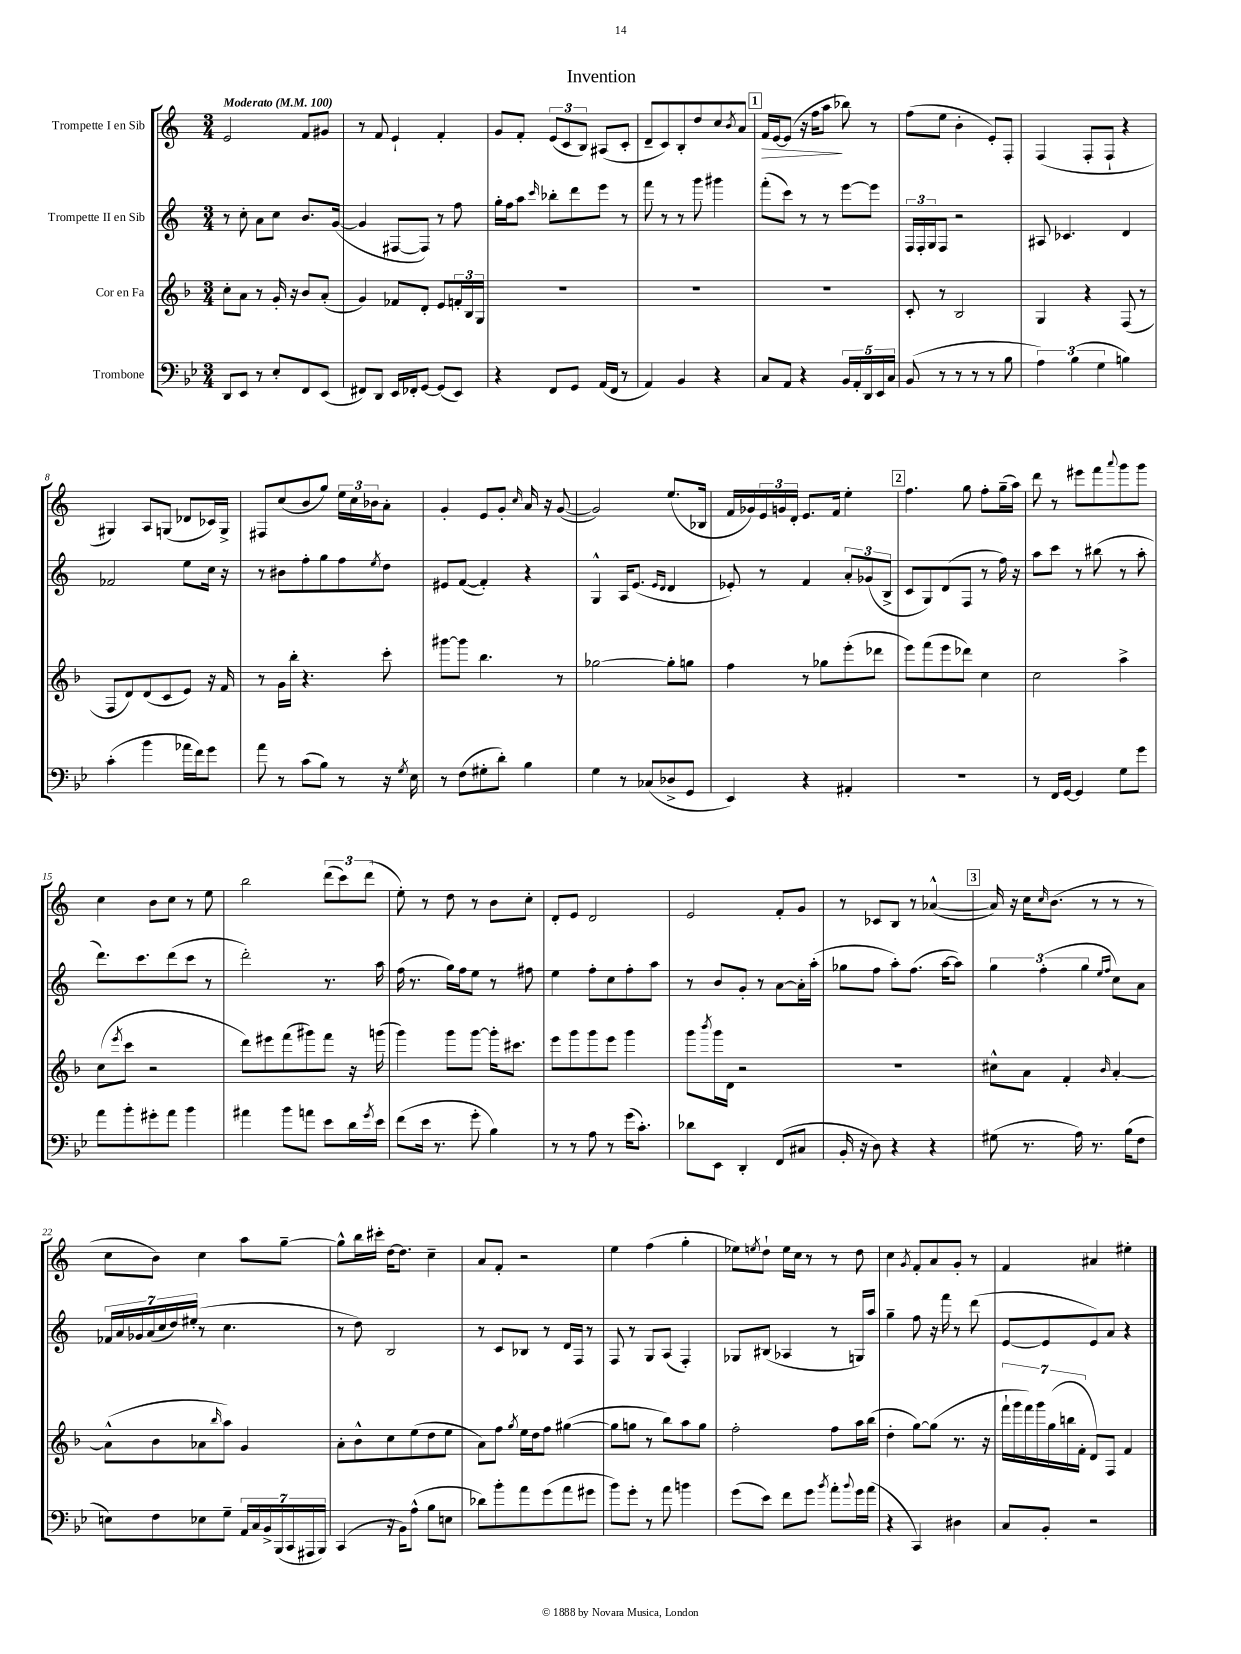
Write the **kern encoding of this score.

**kern	**kern	**kern	**kern	**dynam
*part4	*part3	*part2	*part1	*part1
*staff4	*staff3	*staff2	*staff1	*staff1
*I"Trombone	*I"Cor en Fa	*I"Trompette II en Sib	*I"Trompette I en Sib	*
*clefF4	*clefG2	*clefG2	*clefG2	*
*k[b-e-]	*k[b-]	*k[]	*k[]	*
*M3/4	*M3/4	*M3/4	*M3/4	*
*MM100	*MM100	*MM100	*MM100	*
=1	=1	=1	=1	=1
!	!	!	!LO:TX:a:B:t=Moderato	!
8DD/L	8cc'\L	8r	2e/	.
8EE-/J	8a\J	8cc'\	.	.
8r	8r	8a\L	.	.
8E-'/L	16g'/	8cc\J	.	.
.	16r	.	.	.
8FF/	8b-/L	8.b/L	8f/L	.
(8EE-/J	(8a'/J	.	8g#X/J	.
.	.	([16g/Jk	.	.
=2	=2	=2	=2	=2
8FF#X/L)	4g/)	4g/]	8r	.
8DD/J	.	.	8f/	.
16EE-/LL	8f-X/L	[8F#X/L	4e`/	.
16FF-X'/J	.	.	.	.
[8GG/J	8d'/J	8F#/J])	.	.
(8GG/L]	8e/L	8r	4f'/	.
8EE-/J)	24fn'/L	8ff\	.	.
.	24B-/	.	.	.
.	24G/JJ	.	.	.
=3	=3	=3	=3	=3
4r	2.r	16gg'\LL	8g/L	.
.	.	16ff\J	.	.
.	.	8aa\J	8f'/J	.
.	.	16qqccc/	.	.
8FF/L	.	8bb-X'\L	(12e/L	.
.	.	.	12c/	.
8GG/J	.	8ddd\	.	.
.	.	.	12B/J)	.
(16AA/LL	.	8eee\J	(8A#X/L	.
16FF/JJ	.	.	.	.
8r	.	8r	8c'/J	.
=4	=4	=4	=4	=4
4AA/)	2.r	8fff\	8d~/L	.
.	.	8r	8c/)	.
4BB-/	.	8r	8B'/	.
.	.	8ggg\	8dd/	.
4r	.	4ggg#X\	8cc/	.
.	.	.	8qb/	.
.	.	.	8a/J	.
!!LO:REH:place=s1:t=1
=5	=5	=5	=5	=5
!	!	!	!	!LO:HP:b
8C/L	2.r	(8fff'\L	16f/LL	>
.	.	.	[16e/J	.
8AA/J	.	8ccc\J)	(8e/J]	.
4r	.	8r	16r	.
.	.	.	16ff\KL	.
.	.	8r	8aa\J	.
20BB-/LL	.	[8eee\L	8bb-X\)	]
20AA'/	.	.	.	.
20DD/	.	.	.	.
.	.	8eee\J]	8r	.
20EE-/	.	.	.	.
20C/JJ	.	.	.	.
=6	=6	=6	=6	=6
(8BB-/	8c'/	24F/LL	(8ff\L	.
.	.	24F'/	.	.
.	.	24G/J	.	.
8r	8r	8F/J	8ee\J	.
8r	2B-/	2r	4b'\	.
8r	.	.	.	.
8r	.	.	8e'/L)	.
8B-\	.	.	8F'/J	.
=7	=7	=7	=7	=7
6A\)	4G/	8A#X/	(4F/	.
.	.	4.c-X/	.	.
(6B-\	.	.	.	.
.	4r	.	8F'/L	.
6G\	.	.	.	.
.	.	.	8F`/J	.
4Bn\)	(8F/	4d/	4r	.
.	8r	.	.	.
!!LO:LB:g=z
=8	=8	=8	=8	=8
(4c'\	8F/L	2f-X/	4G#X/)	.
.	8d/)	.	.	.
4b-\	(8d/	.	8A/L	.
.	8c/	.	(8Gn/J	.
16a-X\LL	8e/J)	8ee\L	8d-X/L	.
16f\J)	.	.	.	.
8g\J	16r	16cc\Jk	16c-X/L)	.
.	16f/	16r	16G^/JJ	.
=9	=9	=9	=9	=9
8a\	8r	8r	8F#X/L	.
8r	16g\LL	8b#X\L	(8cc/	.
.	16bb-'\JJ	.	.	.
(8c\L	4.r	8ff'\	8b/	.
8B-\J)	.	8gg\	8gg/J)	.
8r	.	8ff\	24ee\LL	.
.	.	.	24cc\	.
.	.	.	24b-X\J	.
.	.	8qee/	.	.
16r	8ccc'\	8dd\J	8a'\J	.
8qG/	.	.	.	.
16E-\	.	.	.	.
=10	=10	=10	=10	=10
8r	[8ggg#X\L	8e#X/L	4g'/	.
(8F\L	8ggg#\J]	([8f/J	.	.
8G#X'\	4.bb-\	4f'/])	8e/L	.
8d'\J)	.	.	8g'/J	.
.	.	.	16qqcc/	.
4B-\	.	4r	16a/	.
.	.	.	16r	.
.	8r	.	([8g/	.
=11	=11	=11	=11	=11
4G\	[2gg-X\	4G^^/	2g/])	.
8r	.	16A/KL	.	.
.	.	(8.e/J	.	.
(8C-X/L	.	.	.	.
.	.	16qqe/LL	.	.
.	.	16qqd/JJ	.	.
8D-X^/	8gg-'\L]	4d/	(8.ee/L	.
8GG/J	8ggn\J	.	.	.
.	.	.	16B-X/Jk	.
=12	=12	=12	=12	=12
4EE-/)	4ff\	8e-X'/)	16f/LL	.
.	.	.	16g-X/)	.
.	.	8r	24e/	.
.	.	.	24gn/	.
.	.	.	24d'/JJ	.
4r	8r	4f/	8.e/L	.
.	8gg-X\L	.	.	.
.	.	.	16f/Jk	.
4AA#X'/	(8eee'\	12a'/L	4ee'\	.
.	.	(12g-X/	.	.
.	8ddd-X\J	.	.	.
.	.	12B^/J	.	.
!!LO:REH:place=s1:t=2
=13	=13	=13	=13	=13
2.r	8eee\L)	8c/L	4.ff\	.
.	(8fff\	8G/)	.	.
.	8eee\	(8d/	.	.
.	8ddd-X\J)	8F/J	8gg\	.
.	4cc\	8r	8ff'\L	.
.	.	16ff\)	(16gg~\L	.
.	.	16r	16aa\JJ)	.
=14	=14	=14	=14	=14
8r	2cc\	8aa\L	8ddd\	.
16FF/LL	.	8ccc\J	8r	.
[16GG/JJ	.	.	.	.
4GG/]	.	8r	8eee#X\L	.
.	.	(8bb#X\	8fff\	.
.	.	.	8qqaaa/	.
8G\L	4aa^\	8r	8ggg\	.
8g\J	.	8aa'\	8ggg\J	.
!!LO:LB:g=z
=15	=15	=15	=15	=15
8a\L	(8cc\L	8.ddd\L)	4cc\	.
.	8qeee/	.	.	.
8b-'\	8ccc\J	.	.	.
.	.	8.ccc\	.	.
8g#X'\	2r	.	8b\L	.
8a\J	.	(8ddd\	8cc\J	.
4b-\	.	8ccc\J	8r	.
.	.	8r	8ee\	.
=16	=16	=16	=16	=16
4a#X\	8ddd\L)	2ddd'\)	2bb\	.
.	8eee#X\	.	.	.
8b-\L	(8fff\	.	.	.
8an\J	8ggg#X\)	.	.	.
8e-\L	8fff\J	8.r	(12ddd\L	.
.	.	.	12ccc\)	.
16d\L	16r	.	.	.
.	.	.	(12ddd\J	.
8qg/	.	.	.	.
16e-\JJ	(16gggn\	16aa\	.	.
=17	=17	=17	=17	=17
(8f\L	4ggg\)	(16ff\	8ee'\)	.
.	.	8.r	.	.
16e-\Jk	.	.	8r	.
8.r	.	.	.	.
.	8ggg\L	16gg\LL)	8dd\	.
.	.	16ff\J	.	.
8g'\	[8ggg\J	8ee\J	8r	.
4B-\)	16ggg'\KL]	8r	8b\L	.
.	8.ccc#X\J	.	.	.
.	.	8ff#X\	8cc'\J	.
=18	=18	=18	=18	=18
8r	8eee\L	4ee\	8d'/L	.
8r	8ggg\	.	8e/J	.
8A\	8ggg\	8ff'\L	2d/	.
8r	8eee\J	8cc\	.	.
(16g\KL	4ggg\	8ff'\	.	.
8.c'\J)	.	.	.	.
.	.	8aa\J	.	.
=19	=19	=19	=19	=19
8d-X\L	8ggg\L	8r	2e/	.
.	8qbbb-/	.	.	.
8EE-\J	16ggg\L	8b/L	.	.
.	16d\JJ	.	.	.
4DD'/	2r	8g'/J	.	.
.	.	8r	.	.
(8FF/L	.	[8a\L	8f'/L	.
8C#X/J	.	16a'\L]	8g/J	.
.	.	(16aa'\JJ	.	.
=20	=20	=20	=20	=20
16BB-'/	2.r	8gg-X\L	8r	.
16r	.	.	.	.
8D\)	.	8ff\J	8c-X/L	.
4r	.	8aa'\L)	8B/J	.
.	.	(8.ff\J	8r	.
4r	.	.	([4a-X^^/	.
.	.	[16aa\KL	.	.
.	.	8aa\J])	.	.
!!LO:REH:place=s1:t=3
=21	=21	=21	=21	=21
(8G#X\	8cc#X^^\L	6gg\	16a-/])	.
.	.	.	16r	.
8.r	8a\J	.	16cc\KL	.
.	.	(6ff'\	.	.
.	.	.	16qqcc/	.
.	.	.	(8.b\J	.
.	4f'/	.	.	.
16A\)	.	.	.	.
.	.	6gg\	.	.
8.r	.	.	8r	.
.	.	16qqee/LL	.	.
.	16qqb-/	16qqff/JJ	.	.
.	[4a'/	8cc\L)	8r	.
(16B-\KL	.	.	.	.
8F\J	.	8a\J	8r	.
!!LO:LB:g=z
=22	=22	=22	=22	=22
8En\L)	(8a^^\L]	28f-X/LL	8cc\L	.
.	.	28a/	.	.
.	.	28g-X/	.	.
.	.	(28a/	.	.
8F\	8b-\	.	8b\J)	.
.	.	28cc/	.	.
.	.	28dd/)	.	.
.	.	(28ee#X'/JJ	.	.
8E-X\	8a-X\	8r	4cc\	.
.	16qqbb-/	.	.	.
8G~\J	8aa\J)	4.cc\	.	.
28AA/LL	4g/	.	8aa\L	.
28C/	.	.	.	.
28BB-^/	.	.	.	.
(28BBB-/	.	.	.	.
.	.	.	[8gg~\J	.
28CC/	.	.	.	.
28AAA#X/	.	.	.	.
28BBB-/JJ)	.	.	.	.
=23	=23	=23	=23	=23
(4CC/	8a'\L	8r	8gg^^\L]	.
.	8b-^^\	8dd\)	16bb\L	.
.	.	.	16ccc#X'\JJ	.
16r	8cc\	2B/	[16dd\KL	.
16BB-\KL)	.	.	8.dd\J]	.
(8A^^\J	(8ee\	.	.	.
8B-\L	8dd\	.	4cc~\	.
8En\J	8ee\J	.	.	.
=24	=24	=24	=24	=24
8d-X\L)	8a\L)	8r	8a/L	.
8b-'\	8ff\J	8c/L	8f'/J	.
.	8qgg/	.	.	.
8a\	16ee\LL	8B-X/J	2r	.
.	16dd\J	.	.	.
(8g\	8ff\J	8r	.	.
8a\	([4gg#X\	16d/LL	.	.
.	.	16F/JJ	.	.
8g#X\J	.	8r	.	.
=25	=25	=25	=25	=25
8b-\L)	8gg#\L]	8F/	4ee\	.
8g'\J	8ggn\J	8r	.	.
8r	8r	8G/L	(4ff\	.
8a\	8bb-\L)	(8A/J	.	.
4bn\	8aa\	4F'/)	4gg'\	.
.	8gg\J	.	.	.
=26	=26	=26	=26	=26
(8g\L	2ff'\	8G-X/L	8ee-X\L)	.
.	.	.	8qeen/	.
8e-\J)	.	(8B#X/J	8dd`\J	.
8f\L	.	4A-X/	16ee\LL	.
.	.	.	16cc\JJ	.
8g\J	.	.	8r	.
8qb-/	.	.	.	.
8a'\L	8ff\L	8r	8r	.
8qqb-/	.	.	.	.
16g\L	16aa\L	16Gn/LL)	8dd\	.
(16a\JJ	(16bb-\JJ	16aa/JJ	.	.
=27	=27	=27	=27	=27
4r	4dd'\	4gg~\	4cc\	.
.	.	.	8qg/	.
4CC/)	[8gg\L)	8ff\	8f'/L	.
.	(8gg\J]	16r	8a/	.
.	.	16fff\	.	.
4D#X\	8.r	8r	8g'/J	.
.	.	(8ddd\	8r	.
.	16r	.	.	.
=28	=28	=28	=28	=28
8C/L	28fff`\LL	[8e/L	4f/	.
.	28ggg\	.	.	.
.	28fff\)	.	.	.
.	28ggg\	.	.	.
8BB-'/J	.	8e/]	.	.
.	(28gg\	.	.	.
.	28bbn\	.	.	.
.	28f'\JJ	.	.	.
2r	8d/L)	8e/)	4a#X/	.
.	8F/J	8a/J	.	.
.	4f/	4r	4ee#X'\	.
==	==	==	==	==
*-	*-	*-	*-	*-
